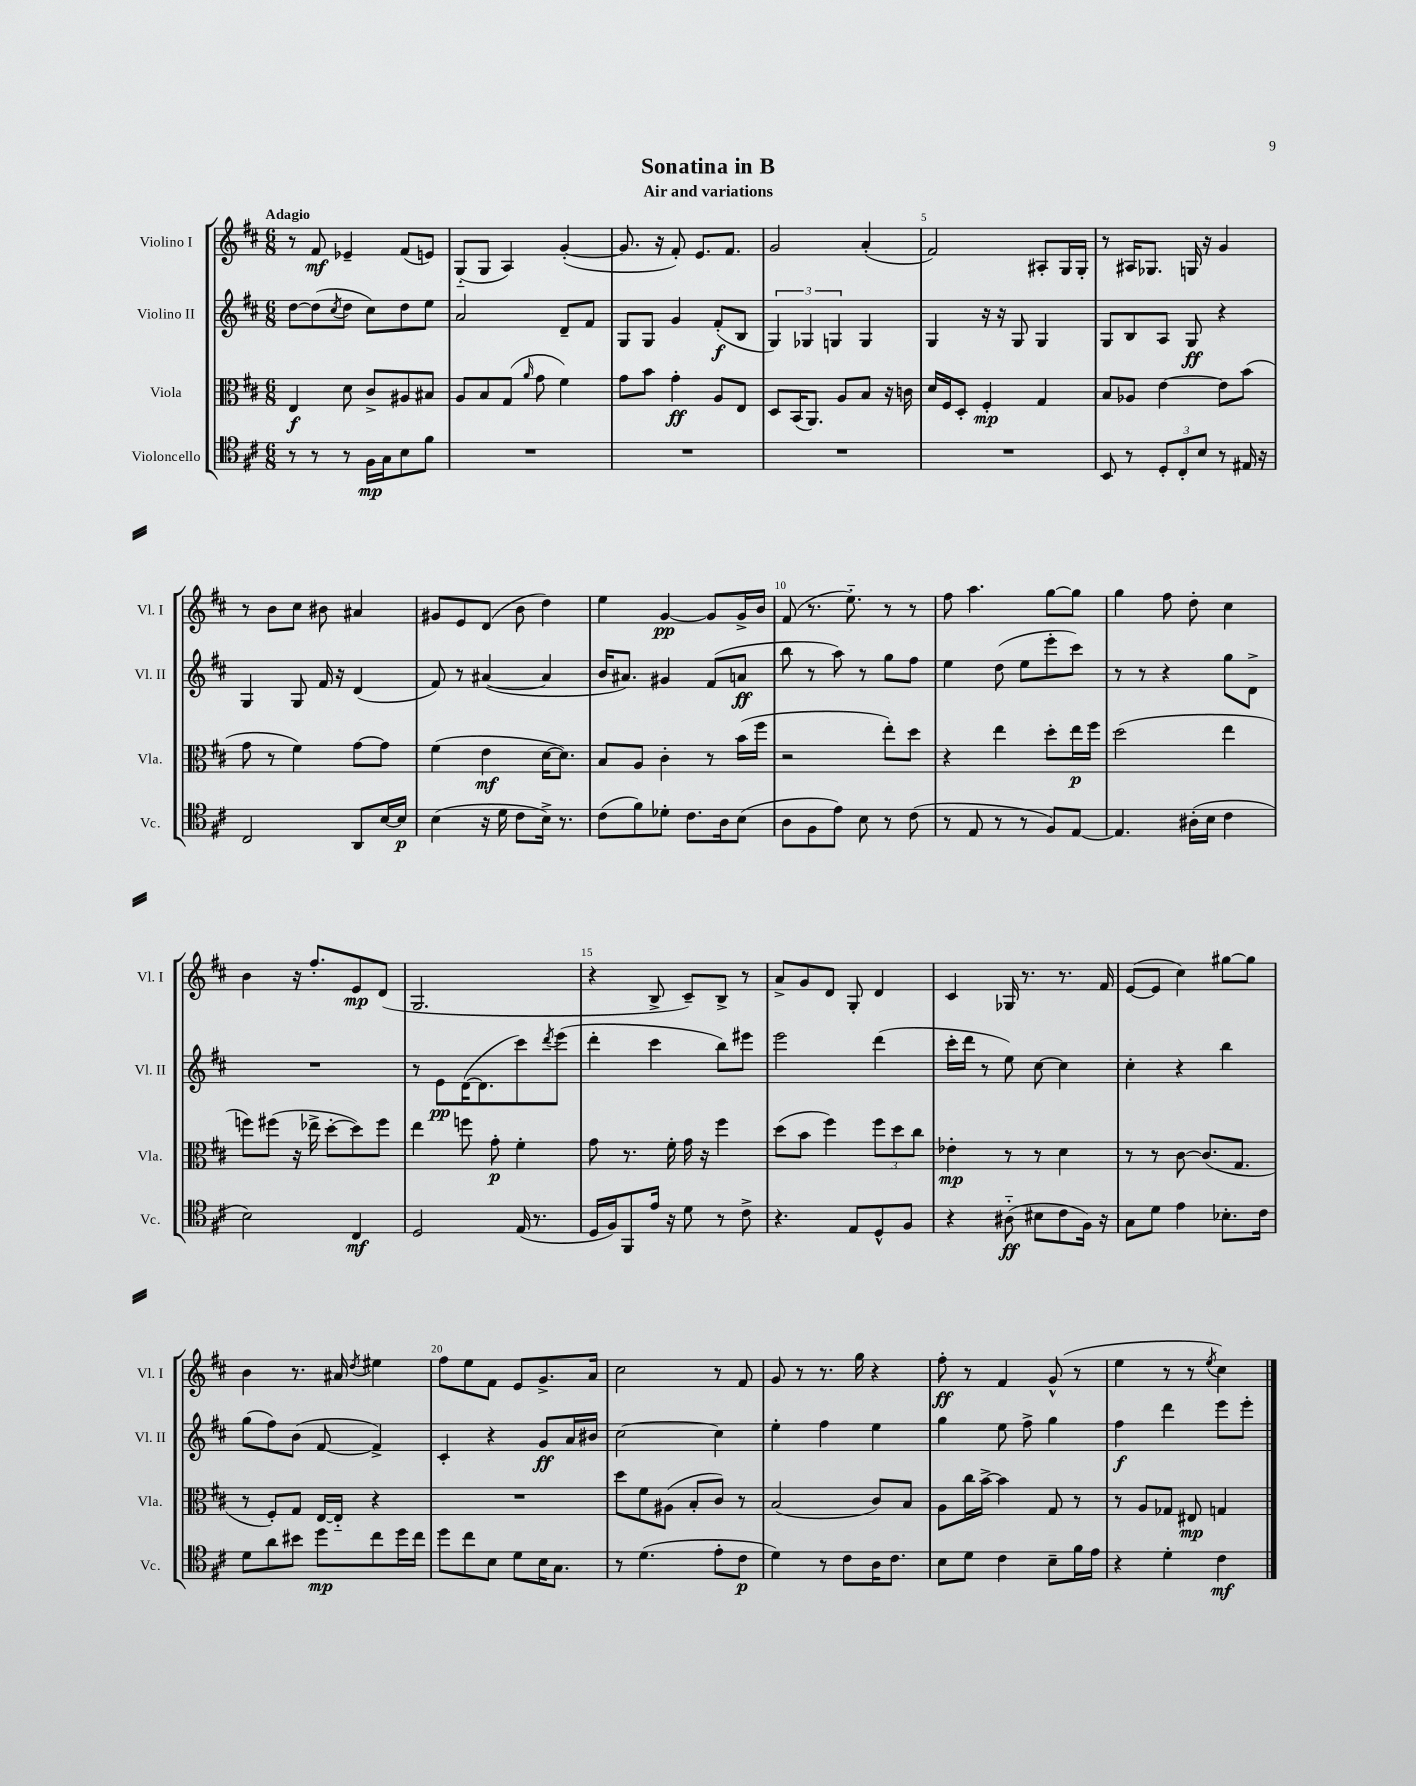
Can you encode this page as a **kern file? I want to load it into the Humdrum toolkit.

**kern	**kern	**kern	**kern
*staff4	*staff3	*staff2	*staff1
*clefC4	*clefC3	*clefG2	*clefG2
*k[f#c#]	*k[f#c#]	*k[f#c#]	*k[f#c#]
*M6/8	*M6/8	*M6/8	*M6/8
8r	4E/	[8dd\L	8r
8r	.	(8dd\]	8f#/
.	.	8qcc#/	.
8r	8d\	8dd\J	4e-~/
16F#\LL	8c#^/L	8cc#\L)	.
16G\J	.	.	.
8B\	8A#/	8dd\	(8f#/L
8f#\J	8B#/J	8ee\J	8e/J)
=	=	=	=
2.r	8A/L	2a/	(8G'~/L
.	8B/	.	8G/J
.	(8G/J	.	4A/)
.	16qqa/	.	.
.	8g\	.	.
.	4f#\)	8d~/L	([4g'/
.	.	8f#/J	.
=	=	=	=
2.r	8g\L	8G/L	8.g/]
.	8b\J	8G/J	.
.	.	.	16r
.	4g'\	4g/	8f#'/)
.	.	.	8.e/L
.	8A/L	(8f#'/L	.
.	.	.	8.f#/J
.	8E/J	8B/J	.
=	=	=	=
2.r	8D/L	6G/)	2g/
.	(16BB/K	.	.
.	.	6G-/	.
.	8.AA/J)	.	.
.	.	6G/	.
.	8A/L	.	.
.	8B/J	4G/	(4a'/
.	16r	.	.
.	16c\	.	.
=	=	=	=
2.r	16d/LL	4G/	2f#/)
.	16F#/J	.	.
.	8D'/J	.	.
.	4F#'/	16r	.
.	.	16r	.
.	.	8G/	.
.	4G/	4G/	8A#'/L
.	.	.	16G/L
.	.	.	16G'/JJ
=	=	=	=
8BB/	8B/L	8G/L	8r
8r	8A-/J	8B/	16A#/LK
.	.	.	8.G-/J
12D'/L	[4e\	8A/J	.
12C#'/	.	.	.
.	.	8G/	16G/
12B/J	.	.	.
.	.	.	16r
8r	8e\]L	4r	4g/
16E#/	(8b\J	.	.
16r	.	.	.
=	=	=	=
2C#/	8g\	4G/	8r
.	8r	.	8b\L
.	4f#\)	8G/	8cc#\J
.	.	16f#/	8b#\
.	.	16r	.
8AA/L	[8g\L	(4d/	4a#/
[16B/L	8g\]J	.	.
16B/]JJ	.	.	.
=	=	=	=
(4B\	(4f#\	8f#/)	8g#/L
.	.	8r	8e/
16r	4e\	([4a#/	(8d/J
16d\	.	.	.
8c#\L	.	.	8b\
16B^\Jk)	[16d\LK	4a#/]	4dd\)
8.r	8.d\]J)	.	.
=	=	=	=
(8c#\L	8B/L	16b/LK	4ee\
.	.	8.a#/J)	.
8f#\)	8A/J	.	.
8d-'\J	4c#'\	4g#/	[4g/
8.c#\L	.	.	.
.	8r	(8f#/L	8g/]L
16A\k	.	.	.
(8B\J	(16b\LL	8a/J	16g^/L
.	16ff#\JJ	.	16b/JJ
=	=	=	=
8A\L	2r	8bb\	(8f#/
8F#\	.	8r	8.r
8e\J)	.	8aa\)	.
.	.	.	8.ee'~\)
8B\	.	8r	.
8r	8ee'\L)	8gg\L	8r
(8c#\	8dd\J	8ff#\J	8r
=	=	=	=
8r	4r	4ee\	8ff#\
8E/	.	.	4.aa\
8r	4ee\	(8dd\	.
8r	.	8ee\L	.
8F#/L)	8dd'\L	8eee'\	[8gg\L
[8E/J	16ee\L	8ccc#\J)	8gg\]J
.	16ff#\JJ	.	.
=	=	=	=
4.E/]	(2dd\	8r	4gg\
.	.	8r	.
.	.	4r	8ff#\
(16A#'\LL	.	.	8dd'\
16B\JJ	.	.	.
4c#\	4ee\	8gg\L	4cc#\
.	.	8d^\J	.
=	=	=	=
2B\)	8ff\L)	2.r	4b\
.	(8ff#\J	.	.
.	16r	.	16r
.	16ee-^\	.	8.ff#'/L
.	[8dd'\L	.	.
4C#/	8dd\])	.	8e/
.	8ff#\J	.	(8d/J
=	=	=	=
2D/	4ee\	8r	2.G/
.	.	8e\L	.
.	8ff\	([16d\K	.
.	.	8.d\]	.
.	8g'\	.	.
(16E/	4f#'\	8ccc#\)	.
8.r	.	.	.
.	.	8qddd/	.
.	.	(8eee\J	.
=	=	=	=
16D/LL	8g\	4ddd'\	4r
16F#/J)	.	.	.
8FF#/	8.r	.	.
16e/Jk	.	4ccc#\	8B^/
16r	16f#'\	.	.
8d\	16g\	.	8c#~/L)
.	16r	.	.
8r	4ff#\	8bb\L)	8B^/J
8c#^\	.	8eee#\J	8r
=	=	=	=
4.r	(8dd\L	2eee\	8a^/L
.	8b\J	.	8g/
.	4ff#\)	.	8d/J
8E/L	.	.	8G'/
8D^^/	12ff#\L	(4ddd\	4d/
.	12dd\	.	.
8F#/J	.	.	.
.	12cc#\J	.	.
=	=	=	=
4r	4e-'\	16ccc#'\LL	4c#/
.	.	16ddd\JJ	.
.	.	8r	.
(8A#'~\	8r	8ee\)	16G-/
.	.	.	8.r
8B#\L	8r	[8cc#\	.
8c#\	4d\	4cc#\]	8.r
16F#\Jk)	.	.	.
16r	.	.	16f#/
=	=	=	=
8G\L	8r	4cc#'\	([8e/L
8d\J	8r	.	8e/]J
4e\	[8c#\	4r	4cc#\)
.	(8.c#/]L	.	.
8.B-'\L	.	4bb\	[8gg#\L
.	8.G/J	.	.
.	.	.	8gg#\]J
16c#\Jk	.	.	.
=	=	=	=
8d\L	8r	(8gg\L	4b\
8a\	8F#'/L)	8ff#\)	.
8b#\J	8G/J	(8b\J	8.r
8dd\L	[16E/LL	[8f#/	.
.	16E'~/]JJ	.	16a#/
.	.	.	8qdd/
8cc#\	4r	4f#^/])	4ee#\
16dd\L	.	.	.
16cc#\JJ	.	.	.
=	=	=	=
8dd\L	2.r	4c#'/	8ff#\L
8cc#\	.	.	8ee\
8B\J	.	4r	8f#\J
8d\L	.	.	8e/L
16B\K	.	8g/L	8.g^/
8.G\J	.	.	.
.	.	16a/L	.
.	.	16b#/JJ	16a/Jk
=	=	=	=
8r	8dd\L	[2cc#\	2cc#\
(4.d\	8f#\	.	.
.	(8A#\J	.	.
.	8B'/L	.	.
8e'\L	8c#/J)	4cc#\]	8r
8c#\J	8r	.	8f#/
=	=	=	=
4d\)	(2B/	4ee'\	8g/
.	.	.	8r
8r	.	4ff#\	8.r
8c#\L	.	.	.
.	.	.	16gg\
16A\K	8c#/L)	4ee\	4r
8.c#\J	.	.	.
.	8B/J	.	.
=	=	=	=
8B\L	8A\L	4gg\	8ff#'\
8d\J	16cc#\L	.	8r
.	[16b^\JJ	.	.
4c#\	4b\]	8ee\	4f#/
.	.	8ff#^\	.
8B~\L	8G/	4gg\	(8g^^/
16f#\L	8r	.	8r
16e\JJ	.	.	.
=	=	=	=
4r	8r	4ff#\	4ee\
.	8A/L	.	.
4d'\	8G-/J	4ddd\	8r
.	8E#/	.	8r
.	.	.	8qee/
4c#\	4G/	8eee\L	4cc#\)
.	.	8eee'\J	.
==	==	==	==
*-	*-	*-	*-
